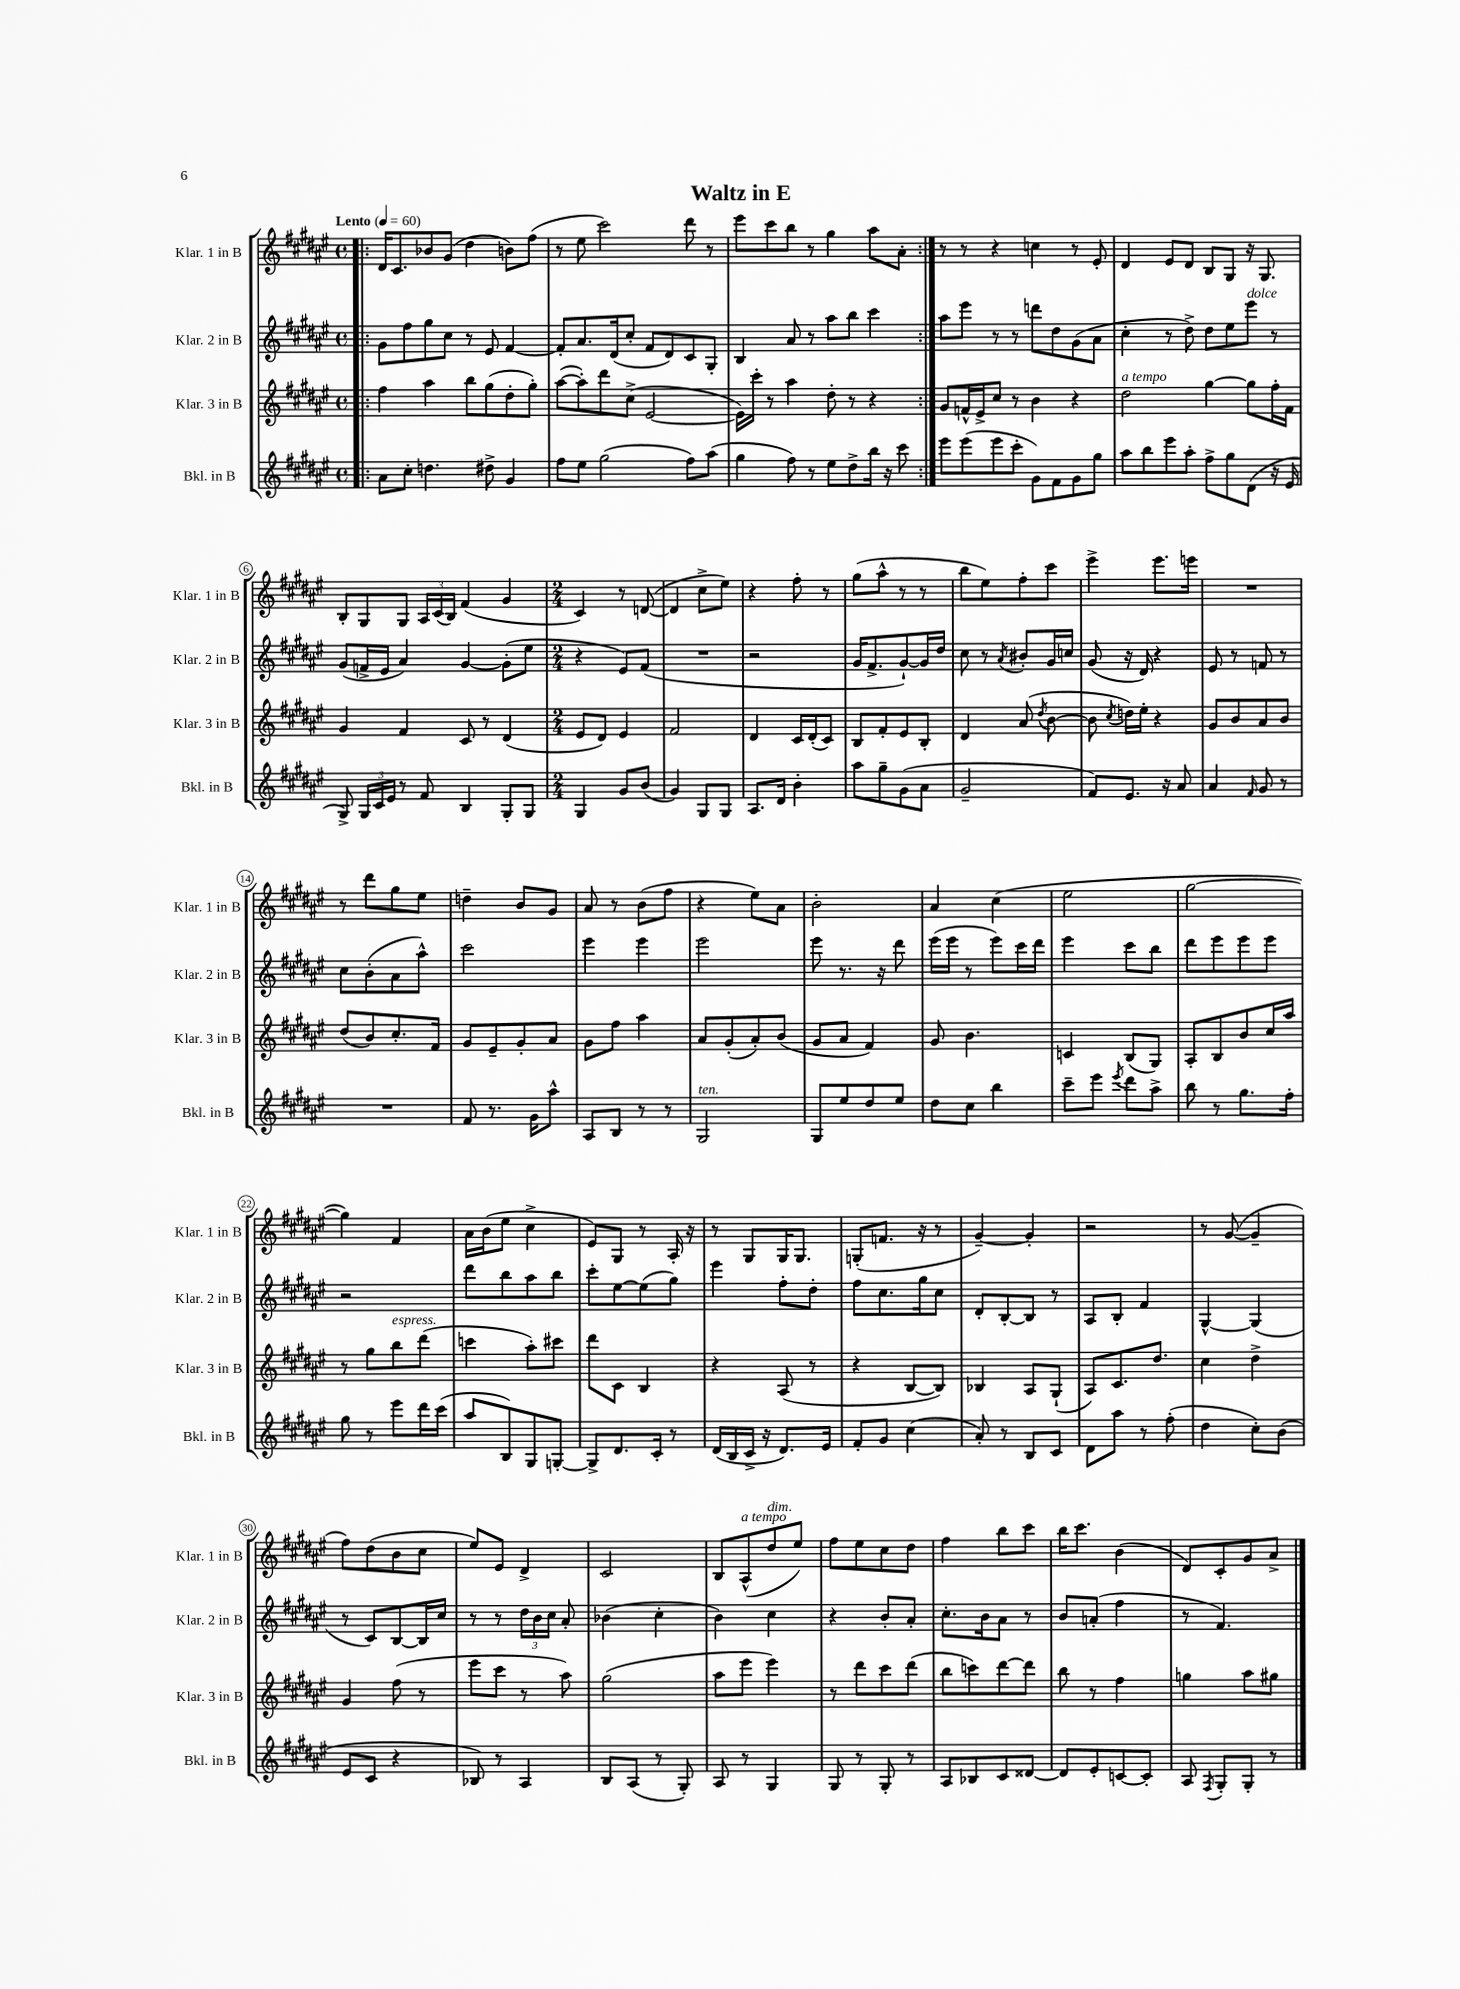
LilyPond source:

\header { title = "Waltz in E" }
<<
\new StaffGroup <<
\new Staff = "s0" \with { instrumentName = "Klar. 1 in B" shortInstrumentName = "Klar. 1 in B" } {
    \clef treble \key fis \major \defaultTimeSignature \time 4/4 \tempo "Lento" 4 = 60
    \autoBeamOff \repeat volta 2 { \bar ".|:" dis'16[ cis'8. bes'8 gis'8]( dis''4 b'8[) fis''8]( |
    r8 eis''8 cis'''2) dis'''8 r8 |
    eis'''8[ cis'''8 b''8] r8 gis''4 ais''8[ ais'8]-. | }
    r8 r8 r4 c''4 r8 eis'8-. |
    dis'4 eis'8[ dis'8] b8[ gis8] r16 gis8. |
    b8[-. gis8 gis8] \tuplet 3/2 { ais16[ cis'16( b16]) } fis'4( gis'4 |
    \numericTimeSignature \time 2/4 cis'4) r8 d'8~( |
    d'4 cis''8[-> eis''8]) |
    r4 fis''8-. r8 |
    gis''8[( ais''8]-^ r8 r8 |
    b''8[ eis''8) fis''8-. cis'''8] |
    eis'''4-> eis'''8.[ e'''16] |
    R2 |
    r8 dis'''8[ gis''8 eis''8] |
    d''4-- b'8[ gis'8] |
    ais'8 r8 b'8[( fis''8] |
    r4 eis''8[) ais'8] |
    b'2-. |
    ais'4 cis''4( |
    eis''2 |
    gis''2~ |
    gis''4) fis'4 |
    ais'16[ b'16( eis''8] cis''4-> |
    eis'8[) gis8] r8 ais16-. r16 |
    r8 gis8[ gis16 gis8.] |
    g8[-.( f'8.] r16 r8 |
    gis'4~--) gis'4-. |
    r2 |
    r8 gis'8~( gis'4-- |
    fis''8[) dis''8( b'8 cis''8] |
    eis''8[) eis'8] dis'4-> |
    cis'2 |
    b8[ ais8-^^\markup { \italic "a tempo" }( dis''8^\markup { \italic "dim." } eis''8]) |
    fis''8[ eis''8 cis''8 dis''8] |
    fis''4 b''8[ cis'''8] |
    b''16[ cis'''8.] b'4( |
    dis'8[) cis'8-. gis'8 ais'8]-> \bar "|." |
}
\new Staff = "s1" \with { instrumentName = "Klar. 2 in B" shortInstrumentName = "Klar. 2 in B" } {
    \clef treble \key fis \major \defaultTimeSignature \time 4/4
    \autoBeamOff \repeat volta 2 { \bar ".|:" gis'8[ fis''8 gis''8 cis''8] r8 eis'8 fis'4~ |
    fis'8[-. ais'8. dis'16( cis''8]-. fis'8[ dis'8) cis'8 gis8]-. |
    b4 ais'8 r8 ais''8[ b''8] cis'''4 | }
    ais''8[ eis'''8] r8 r8 d'''8[ dis''8 gis'8( ais'8] |
    cis''4-. r8 dis''8->) dis''8[ eis''8 eis'''8]^\markup { \italic "dolce" } r8 |
    gis'8[( f'16-> eis'16] ais'4) gis'4~ gis'8[-.( eis''8] |
    \numericTimeSignature \time 2/4 r4 eis'8[) fis'8]( |
    R2 |
    r2 |
    gis'16[ fis'8.-> gis'8~-!) gis'16 dis''16] |
    cis''8 r8 \acciaccatura { ais'8 } bis'8[-. gis'16 c''16] |
    gis'8( r16 dis'16) r4 |
    eis'8 r8 f'8 r8 |
    cis''8[ b'8-.( ais'8 ais''8]-^) |
    cis'''2 |
    eis'''4 eis'''4 |
    eis'''2 |
    eis'''8 r8. r16 dis'''8 |
    eis'''16[( eis'''16] r8 eis'''8[) cis'''16 dis'''16] |
    eis'''4 cis'''8[ b''8] |
    dis'''8[ eis'''8 eis'''8 eis'''8] |
    r2 |
    dis'''8[ b''8 ais''8 b''8] |
    cis'''8[-. eis''8~ eis''8( gis''8]) |
    eis'''4 fis''8[-. dis''8]-. |
    fis''8[ cis''8. gis''16 cis''8] |
    dis'8[-. b8~-. b8] r8 |
    ais8[ b8]-. fis'4 |
    gis4~-^ gis4( |
    r8 cis'8[) b8~ b16 cis''16] |
    r8 r8 \tuplet 3/2 { dis''16[ b'16 cis''16] } ais'8-. |
    bes'4( cis''4-. |
    b'4) cis''4 |
    r4 b'8[-. ais'8]-. |
    cis''8.[-. b'16 ais'8] r8 |
    b'8[ a'8]-.( fis''4 |
    r8 fis'4.) \bar "|." |
}
\new Staff = "s2" \with { instrumentName = "Klar. 3 in B" shortInstrumentName = "Klar. 3 in B" } {
    \clef treble \key fis \major \defaultTimeSignature \time 4/4
    \autoBeamOff \repeat volta 2 { \bar ".|:" fis''4 ais''4 b''8[ gis''8( dis''8-. gis''8]-.) |
    ais''8[~( ais''8-.) dis'''8 cis''8]->( eis'2~ |
    eis'16[) cis'''16]-. r8 ais''4 dis''8-. r8 r4 | }
    gis'8[ f'16-^ eis'16-> cis''8] r8 b'4 r4 |
    dis''2^\markup { \italic "a tempo" } gis''4~ gis''8[ fis''16-. fis'16] |
    gis'4 fis'4 cis'8 r8 dis'4( |
    \numericTimeSignature \time 2/4 eis'8[ dis'8]) eis'4 |
    fis'2 |
    dis'4 cis'16[ dis'16-.( cis'8]) |
    b8[ fis'8-. eis'8 b8]-. |
    dis'4 ais'8( \acciaccatura { dis''8 } b'8~ |
    b'8 \acciaccatura { cis''8 } d''16[) eis''16]-. r4 |
    gis'8[ b'8 ais'8 b'8] |
    dis''8[( b'8) cis''8.-. fis'16] |
    gis'8[ eis'8-- gis'8-. ais'8] |
    gis'8[ fis''8] ais''4 |
    ais'8[ gis'8-.( ais'8-.) b'8]( |
    gis'8[ ais'8] fis'4) |
    gis'8 b'4. |
    c'4 b8[( gis8]) |
    ais8[-. b8 b'8 cis''16 ais''16] |
    r8 gis''8[ b''8^\markup { \italic "espress." } dis'''8]( |
    c'''4 ais''8[-.) cis'''8] |
    dis'''8[ cis'8] b4 |
    r4 ais8( r8 |
    r4 b8[~ b8]) |
    bes4 ais8[ gis8]-!( |
    ais8[) cis'8. dis''8.] |
    cis''4 dis''4-> |
    gis'4 fis''8( r8 |
    eis'''8[ cis'''8] r8 ais''8) |
    gis''2( |
    ais''8[ eis'''8] eis'''4) |
    r8 dis'''8[ cis'''8 dis'''8]( |
    b''8[ c'''8) dis'''8~ dis'''8] |
    b''8 r8 fis''4 |
    g''4 ais''8[ gis''8] \bar "|." |
}
\new Staff = "s3" \with { instrumentName = "Bkl. in B" shortInstrumentName = "Bkl. in B" } {
    \clef treble \key fis \major \defaultTimeSignature \time 4/4
    \autoBeamOff \repeat volta 2 { \bar ".|:" ais'8[ cis''8]-. d''4. dis''8-> gis'4 |
    fis''8[ eis''8] gis''2( fis''8[) ais''8]( |
    gis''4 fis''8) r8 eis''8[ dis''8-> b''16] r16 cis'''8 | }
    eis'''8[ eis'''8( eis'''8 cis'''8]-. gis'8[) fis'8 gis'8 gis''8] |
    ais''8[ b''8 eis'''8 ais''8]-. fis''8[-> gis''8 dis'8]( r16 eis'16 |
    gis8->) \tuplet 3/2 { gis16[ cis'16 eis'16] } r8 fis'8 b4 gis8[-. gis8] |
    \numericTimeSignature \time 2/4 gis4 gis'8[ b'8]( |
    gis'4) gis8[ gis8] |
    ais8.[ dis'16] b'4-. |
    ais''8[ gis''8-- gis'8( ais'8] |
    gis'2-- |
    fis'8[) eis'8.] r16 ais'8 |
    ais'4 \grace { fis'16 } gis'8 r8 |
    R2 |
    fis'8 r8. gis'16[ ais''8]-^ |
    ais8[ b8] r8 r8 |
    gis2^\markup { \italic "ten." } |
    gis8[ eis''8 dis''8 eis''8] |
    dis''8[ cis''8] b''4 |
    cis'''8[-- eis'''8] \acciaccatura { eis'''8 } dis'''8[ ais''8]-> |
    b''8 r8 gis''8.[ fis''16]-. |
    gis''8 r8 eis'''8[ dis'''16 cis'''16]( |
    ais''8[ b8) gis8 g8]~-. |
    g8[-> dis'8. cis'16]-. r8 |
    dis'16[( b16 cis'16]-> r16 dis'8.[) eis'16] |
    fis'8[-. gis'8] cis''4( |
    ais'8-.) r8 b8[ cis'8] |
    dis'8[ ais''8] r8 fis''8-.( |
    dis''4 cis''8[-.) b'8]( |
    eis'8[ cis'8] r4 |
    bes8) r8 ais4 |
    b8[ ais8]( r8 gis8-.) |
    ais8 r8 gis4 |
    gis8 r8 gis8-. r8 |
    ais8[ bes8 cis'8 disis'8]~ |
    disis'8[ eis'8-. c'8~ c'8]-. |
    ais8 \acciaccatura { fis8 } gis8[-. gis8]-. r8 \bar "|." |
}
>>
>>
\layout { \context { \Score \override BarNumber.stencil = #(make-stencil-circler 0.1 0.3 ly:text-interface::print) } }
